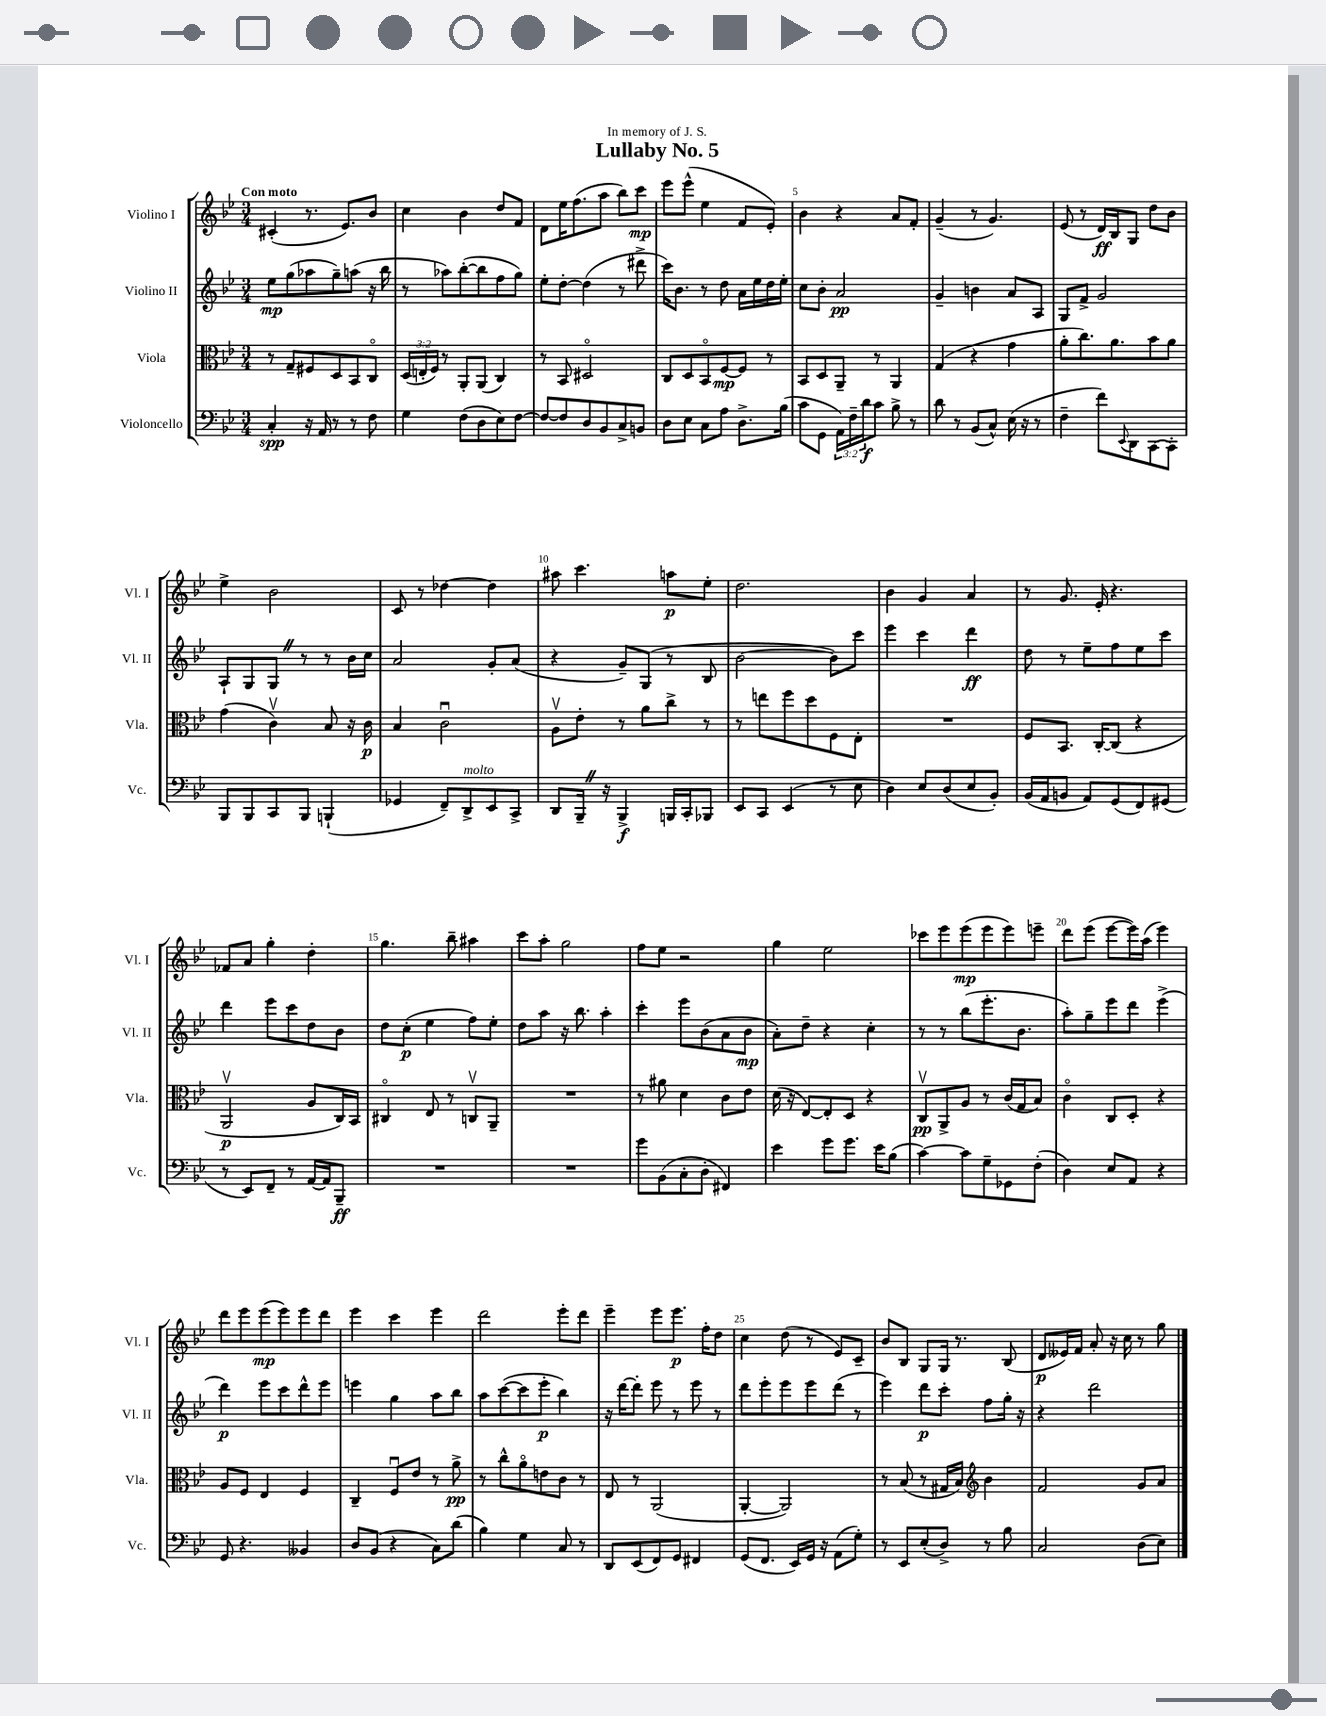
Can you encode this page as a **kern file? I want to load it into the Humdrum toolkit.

**kern	**kern	**kern	**kern
*staff4	*staff3	*staff2	*staff1
*clefF4	*clefC3	*clefG2	*clefG2
*k[b-e-]	*k[b-e-]	*k[b-e-]	*k[b-e-]
*M3/4	*M3/4	*M3/4	*M3/4
4C'	8r	8ee-	(4c#'
.	8G~	(8gg	.
16r	8F#	8aa-	8.r
16AA	.	.	.
8r	8D	8gg~)	.
.	.	.	8.e-)
8r	8BB-	(8aa	.
8F	8Co	16r	8b-
.	.	16bb-	.
=	=	=	=
4G	(24D	8r	4cc
.	24E'	.	.
.	24F)	.	.
.	8r	8aa-)	.
(8F	8AA'	([8bb-'	4b-
8D	(8AA	8bb-]	.
8E-)	4C)	8ff	8dd
[8F	.	8gg)	8f
=	=	=	=
8F_	8r	8ee-'	8d
8F]	8BB-	[8dd'	16ee-
.	.	.	(8.ff
8D	2D#o	(4dd]	.
8BB-	.	.	8aa
8C^	.	8r	8bb-)
8BB	.	8ddd#^	8ccc
=	=	=	=
8D	8C	16ccc)	8eee-
.	.	8.b-	.
8E-	8D	.	(8eee-^^
8C	8BB-o	8r	4ee-
8A	[8F	8dd	.
8.D^	8F]	16a	8f
.	.	16ee-	.
.	8r	16dd	8e-')
(16B-	.	16ee-'	.
=	=	=	=
8c	8BB-	8cc	4b-
8GG	8D	8b-'	.
24AA)	8AA~	2a	4r
24F~	.	.	.
24d	.	.	.
8c	8r	.	.
8B-^	4AA	.	8a
8r	.	.	8f'
=	=	=	=
8d	(4G	4g~	(4g~
8r	.	.	.
(8BB-	4r	4b	8r
8C^^)	.	.	4.g)
(16E-	4g	8a	.
16r	.	.	.
8r	.	8A	.
=	=	=	=
4F~	8a'	8G	(8e-
.	8.cc)	8f^	8r
8f)	.	2g	16d)
.	8.a	.	16B-
8qqEE-	.	.	.
8DD	.	.	8G
[8CC	8b-	.	8dd
8CC']	8a	.	8b-
=	=	=	=
8BBB-	(4g	8A`	4ee-^
8BBB-	.	8G	.
8CC	4cv)	8G	2b-
8BBB-	.	8r	.
(4BBB`	8B-	8r	.
.	16r	16b-	.
.	16c	16cc	.
=	=	=	=
4GG-	4B-	2a	8c
.	.	.	8r
8FF~)	2cu	.	[4dd-
8DD^	.	.	.
8EE-	.	8g'	4dd-]
8CC^	.	(8a	.
=	=	=	=
8DD	8Av	4r	8aa#
16BBB-~	8e-'	.	4.ccc
16r	.	.	.
4BBB-^	8r	8g~)	.
.	8a	(8G	.
16BBB	8cc^	8r	8aa
16CC'	.	.	.
8BBB-	8r	8B-	8ee-'
=	=	=	=
8EE-	8r	[2b-	2.dd
8CC	8ee	.	.
(4EE-	8ff	.	.
.	8dd	.	.
8r	8F	8b-])	.
8E-	8E-'	8ccc	.
=	=	=	=
4D)	2.r	4eee-	4b-
8E-	.	4ccc	4g
(8D	.	.	.
8E-	.	4ddd	4a
8BB-')	.	.	.
=	=	=	=
(16BB-	8F	8dd	8r
16AA	.	.	.
8BB	8.BB-	8r	8.g
8AA)	.	8ee-~	.
.	[16C'	.	16e-'
(8GG	(8C]	8ff	4.r
8FF)	4r	8ee-	.
(8GG#	.	8ccc	.
=	=	=	=
8r	2AAv	4ddd	8f-
8EE-)	.	.	8a
8FF~	.	8eee-	4gg'
8r	.	8ccc	.
[16AA	8A	8dd	4dd'
16AA]	.	.	.
8BBB-~	16C)	8b-	.
.	16BB-	.	.
=	=	=	=
2.r	4C#o	8dd	4.gg
.	.	(8cc'	.
.	8E-	4ee-	.
.	8r	.	8bb-~
.	8Cv	8ff)	4aa#
.	8AA~	8ee-'	.
=	=	=	=
2.r	2.r	8dd	8ccc
.	.	8aa	8aa'
.	.	16r	2gg
.	.	8.bb-	.
.	.	4aa'	.
=	=	=	=
8g	8r	4ccc'	8ff
(8BB-	8a#	.	8ee-
8C'	4d	8eee-	2r
8D'	.	(8b-	.
4FF#)	8c	8a	.
.	8e-	8b-	.
=	=	=	=
4e-	(16d	8a')	4gg
.	16r	.	.
.	[8E-)	8dd~	.
8g	8E-']	4r	2ee-
8.g	8D	.	.
.	4r	4cc'	.
16e-	.	.	.
(8B-	.	.	.
=	=	=	=
[4c)	8Cv	8r	8ccc-
.	8AA^	8r	8eee-
8c]	8A	(8bb-	(8eee-
8G~	8r	8.eee-'	8eee-
8GG-	(16c	.	8eee-)
.	16G	8.b-	.
(8F'	8B-)	.	8eee~
=	=	=	=
4D)	4co	8aa')	8ddd
.	.	8gg~	(8eee-
8E-	8C	8eee-	[8eee-
8AA	8D'	8ddd	16eee-])
.	.	.	(16aa
4r	4r	(4eee-^	4eee-)
=	=	=	=
8GG	8A	4ddd)	8ddd
4.r	8F	.	8eee-
.	4E-	8eee-	(8eee-
.	.	8ccc	8eee-)
4BB--	4F	8ddd^^	8eee-
.	.	8eee-	8ddd
=	=	=	=
8D	4C~	4eee	4eee-
(8BB-	.	.	.
4r	8Fu	4gg	4ccc
.	8e-	.	.
8C)	8r	8aa	4eee-
(8d	8a^	8bb-	.
=	=	=	=
4B-)	8r	8aa	2ddd
.	8cc^^	([8ccc	.
4G	8ao	8ccc]	.
.	8e	8eee-'	.
8C	8c	4bb-)	8eee-'
8r	8r	.	8ddd
=	=	=	=
8DD	8E-	16r	4eee-~
.	.	[16ddd	.
(8EE-	8r	8ddd']	.
8FF)	(2AA	8eee-	8eee-
8GG	.	8r	8.eee-
4FF#	.	8eee-	.
.	.	.	16ff'
.	.	8r	8dd
=	=	=	=
(8GG	[4AA'	8ddd	4cc
8.FF	.	8eee-'	.
.	2AA])	8eee-	(8dd
16EE-)	.	.	.
16GG	.	8eee-	8r
16r	.	.	.
(8AA	.	(8ddd	8e-)
8G')	.	8r	8c~
=	=	=	=
8r	8r	4eee-)	8b-
8EE-	(8B-	.	8B-
(8E-'	8r	8ddd	8G
8D^)	16G#	8ccc'	16G
.	16B-)	.	8.r
*	*clefG2	*	*
8r	4b-	8ff	.
8B-	.	16gg'	(8B-
.	.	16r	.
=	=	=	=
2C	2f	4r	8d
.	.	.	16e--)
.	.	.	16f
.	.	2ddd	8a'
.	.	.	16r
.	.	.	16cc
(8D	8g	.	8r
8E-)	8a	.	8gg
==	==	==	==
*-	*-	*-	*-
